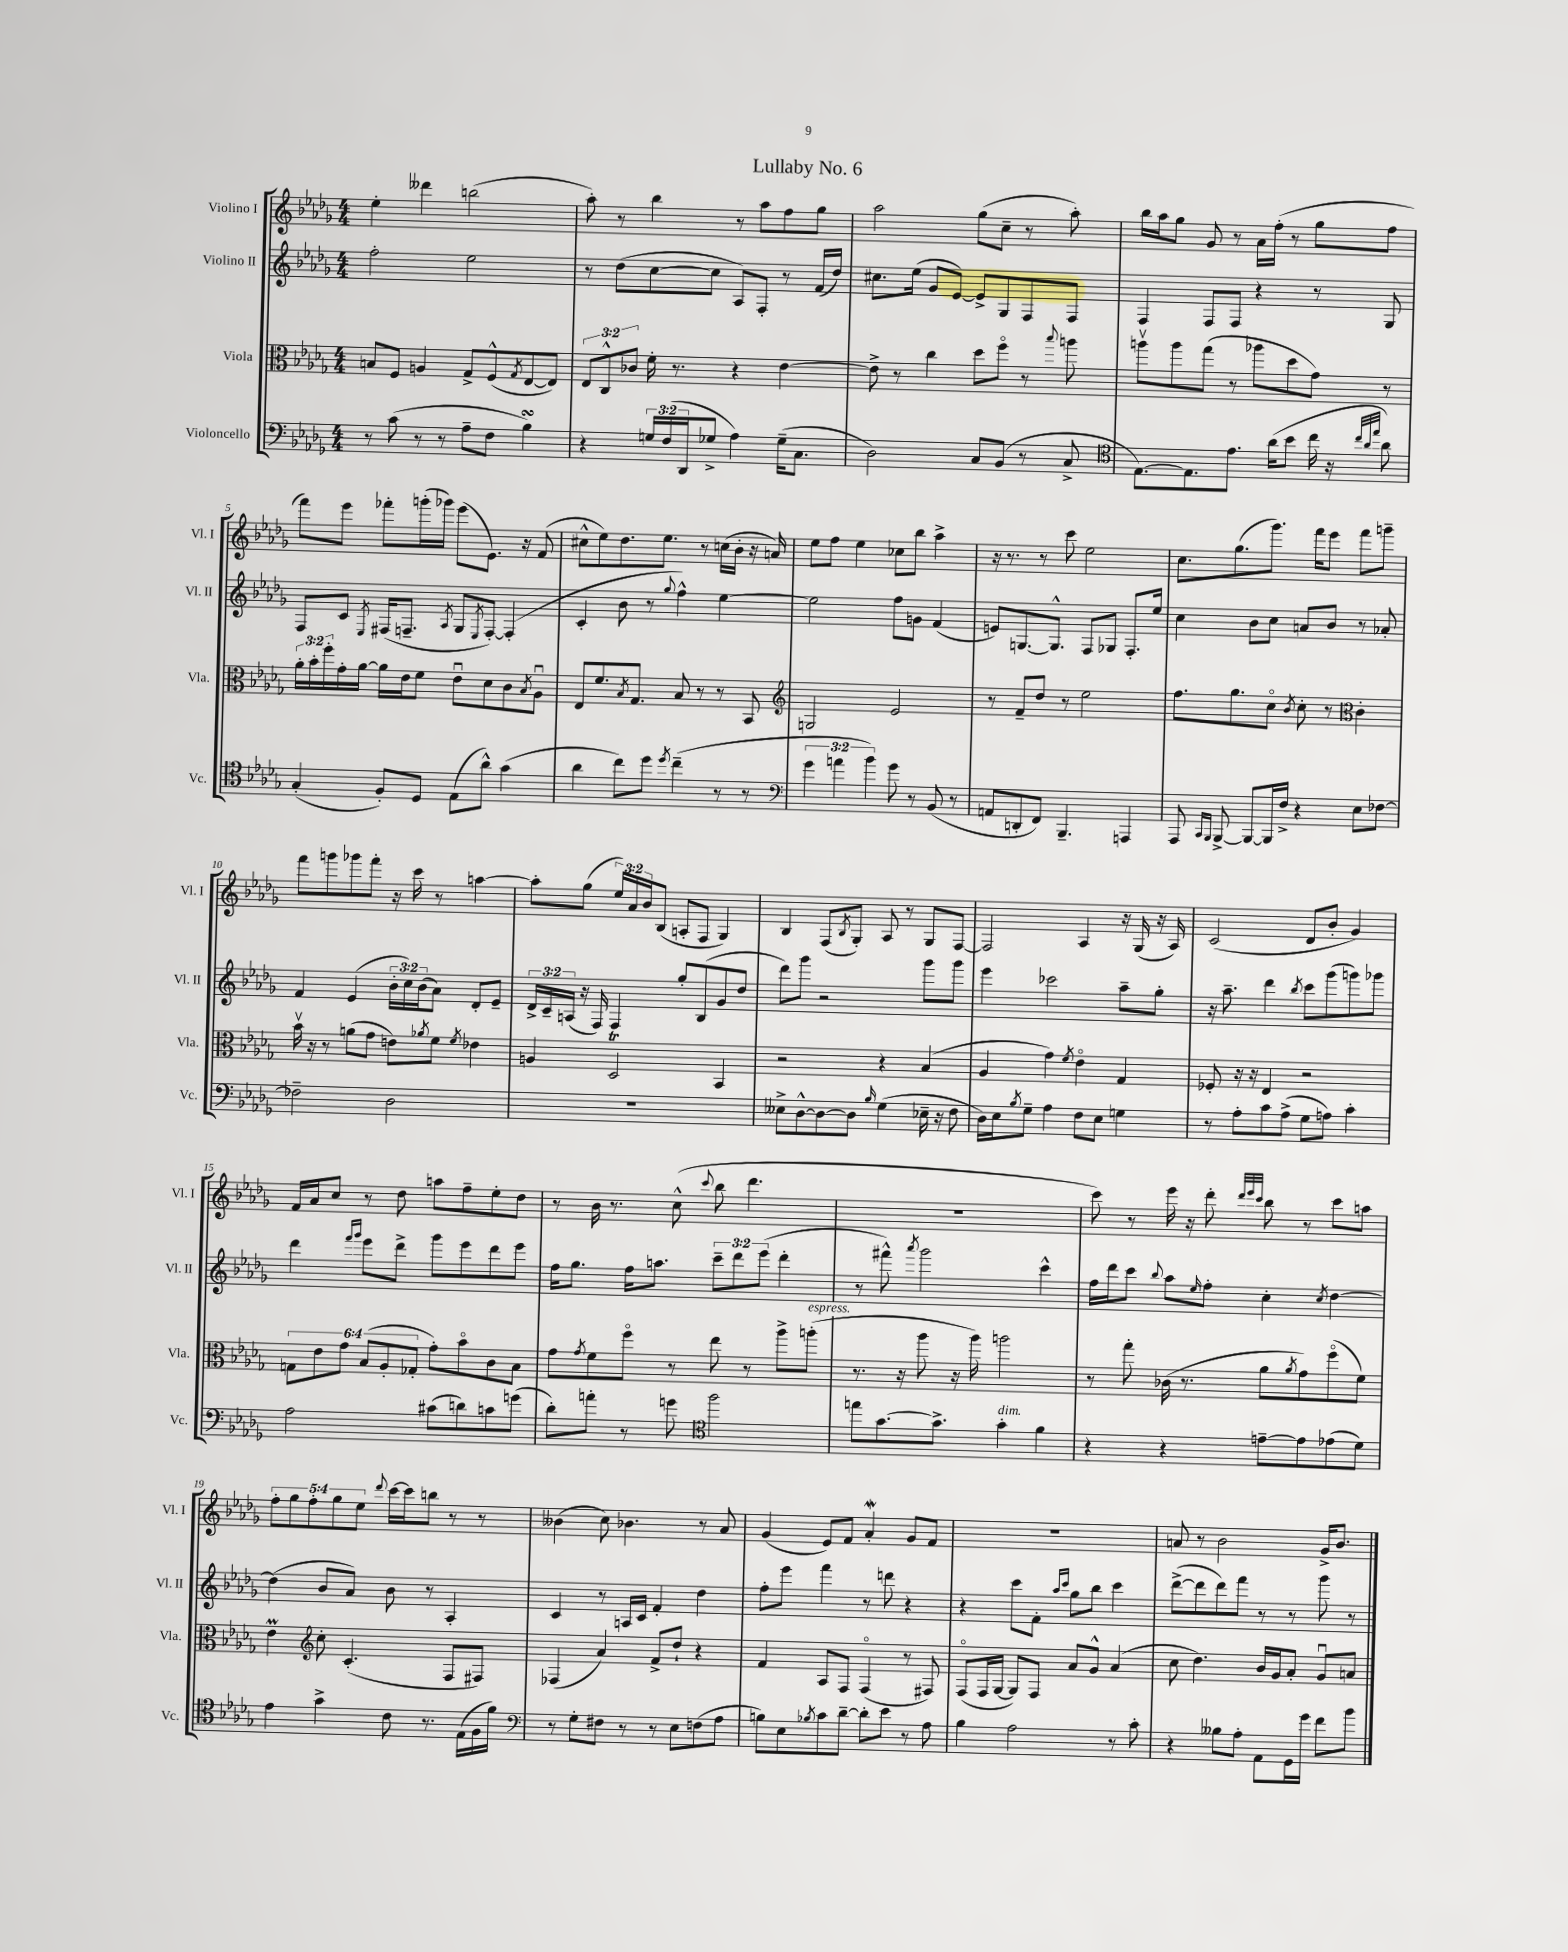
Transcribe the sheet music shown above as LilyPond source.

\header { title = "Lullaby No. 6" }
<<
\new StaffGroup <<
\new Staff = "s0" \with { instrumentName = "Violino I" shortInstrumentName = "Vl. I" } {
    \clef treble \key des \major \numericTimeSignature \time 4/4 \override Staff.TupletNumber.text = #tuplet-number::calc-fraction-text
    ees''4-. deses'''4 b''2( |
    aes''8-.) r8 bes''4 r8 aes''8 f''8 ges''8 |
    aes''2 ges''8( c''8-- r8 aes''8-.) |
    bes''16 aes''16 ges''8 ges'8 r8 aes'16 f''16-.( r8 ges''8 f''8 |
    f'''8) ees'''8 fes'''8-. g'''16-.( ges'''16) ees'''8( ees'8.) r16 f'8( |
    cis''8-^ ees''8) des''8. ees''8. r8 c''16( bes'16-. r16 a'16) |
    ees''8 f''8 ees''4 ces''8 bes''8 aes''4-> |
    r16 r8. r8 c'''8 ees''2 |
    c''8. ges''8.( ges'''8.) f'''16 ees'''8 f'''8 g'''8-- |
    f'''8 g'''8 ges'''8 f'''8-. r16 c'''16 r8 a''4~ |
    a''8-. ges''8( \tuplet 3/2 { ees''16) aes'16 bes'16 } bes8( a8-. f8 ges4) |
    bes4 f8( \acciaccatura { bes8 } ges8-.) aes8 r8 ges8 f8~ |
    f2 aes4 r16 ges16( r16 aes16) |
    c'2( des'8 bes'8-. ges'4) |
    f'16 aes'16 c''8 r8 des''8 a''8 f''8-- ees''8-. des''8 |
    r8 bes'16 r8. c''8-^( \appoggiatura { c'''8 } bes''8 des'''4. |
    R1 |
    c'''8) r8 ees'''16 r16 des'''8-. \grace { des'''32 ees'''32 c'''32 } bes''8 r8 c'''8 a''8 |
    \tuplet 5/4 { f''8-. ges''8 f''8-. ges''8 ees''8 } \appoggiatura { des'''8 } c'''16~ c'''16 b''8 r8 r8 |
    beses'4( c''8) bes'4. r8 aes'8 |
    ges'4( ees'8) f'8 aes'4-.\mordent ges'8 f'8 |
    R1 |
    a'8 r8 bes'2 ges'16-> bes'8. \bar "|." |
}
\new Staff = "s1" \with { instrumentName = "Violino II" shortInstrumentName = "Vl. II" } {
    \clef treble \key des \major \numericTimeSignature \time 4/4 \override Staff.TupletNumber.text = #tuplet-number::calc-fraction-text
    f''2-. ees''2 |
    r8 des''8( c''8~ c''8 aes8) f8-. r8 f'16( des''16) |
    cis''8. ees''16( ges'8 ees'8~) ees'8-> ges8 f8 f8 |
    f4 f8 f8 r4 r8 ges8 |
    f8 c'8 \acciaccatura { ees8 } fis16( f8.-- \acciaccatura { aes8 } ges8 \acciaccatura { ees8 } f8~-.) f4-.( |
    c'4-. bes'8 r8 \appoggiatura { ges''8 } f''4-^) ees''4~ |
    ees''2 f''8 g'8 f'4( |
    e'8) g8.~ g8.-^ f8 ges8 f8.-. ees''16 |
    c''4 bes'8 c''8 a'8 bes'8 r8 aes'8-. |
    f'4 ees'4( \tuplet 3/2 { bes'16-. c''16) bes'16( } aes'8) des'8-. ees'8-- |
    \tuplet 3/2 { des'16-> c'16-- a16( } r16 f16) f4 ges''8-. bes8( ges'8 des''8 |
    des'''8) ges'''8 r2 ges'''8 ges'''8 |
    ees'''4 ces'''2 aes''8-- ges''8-. |
    r16 aes''8.-- des'''4 \acciaccatura { bes''8 } c'''8 ges'''8( g'''8) ges'''8 |
    des'''4 \grace { f'''16 ges'''16 } ees'''8 des'''8-> ges'''8 ees'''8 des'''8 ees'''8 |
    f''16 ges''8. f''16 a''8. \tuplet 3/2 { c'''8-- des'''8 ees'''8( } des'''4-. |
    r8 fis'''8-^) \acciaccatura { aes'''8 } ges'''2 c'''4-^ |
    f''16 des'''16 c'''8 \appoggiatura { bes''8 } aes''8 \grace { ees''16 } f''8-. c''4-. \acciaccatura { c''8 } des''4~ |
    des''4( bes'8 aes'8) bes'8 r8 aes4-. |
    c'4 r8 a16 c'16 f'4-. des''4 |
    f''8-. ees'''8 f'''4 r8 d'''8 r4 |
    r4 c'''8 f'8-. \grace { aes''16 c'''16 } ges''8 bes''8 c'''4 |
    des'''8~->( des'''8 des'''8) f'''8 r8 r8 ges'''8 r8 \bar "|." |
}
\new Staff = "s2" \with { instrumentName = "Viola" shortInstrumentName = "Vla." } {
    \clef alto \key des \major \numericTimeSignature \time 4/4 \override Staff.TupletNumber.text = #tuplet-number::calc-fraction-text
    b8 f8 a4 ges8-> f8-^( \acciaccatura { ges8 } ees8~ ees8) |
    \tuplet 3/2 { ees8 c8-^ ces'8 } f'16-. r8. r4 ees'4~ |
    ees'8-> r8 c''4 des''8 f''8\flageolet r8 \appoggiatura { bes''8 } a''8 |
    a''8\upbow a''8 ges''8( r8 aes''8 des''8 ges'8) r8 |
    \tuplet 3/2 { aes'16-. bes'16-. f''16-. } ges'16-. aes'16~ aes'16 ees'16 f'8 ees'8\downbow des'8 c'8 \acciaccatura { bes8 } aes8\downbow |
    ees8 f'8. \acciaccatura { bes8 } ges8. bes8 r8 r8 bes,8 |
    \clef treble g2 ees'2 |
    r8 f'8-- des''8 r8 ees''2 |
    f''8. ges''8. c''8\flageolet \acciaccatura { bes'8 } c''8-. r8 \clef alto c'4-. |
    bes'16\upbow r16 r8 a'8( ges'8 e'8) \acciaccatura { aes'8 } f'8 \acciaccatura { f'8 } ees'4 |
    a4 des2\trill bes,4 |
    r2 r4 bes4( |
    aes4 ges'4) \acciaccatura { f'8 } ees'4\flageolet ges4 |
    fes8-. r16 r16 ees4 r2 |
    \tuplet 6/4 { g8 ees'8 ges'8 bes8( aes8-. ges8-. } ges'8-.) bes'8\flageolet c'8 bes8 |
    ges'8 \acciaccatura { ges'8 } f'8 f''8\flageolet r8 ees''8 r8 aes''8-> a''8-.^\markup { \italic "espress." }( |
    r8. r16 aes''8 r16 aes''16) a''2 |
    r8 ges''8-. ces'16( r8. aes'8 \acciaccatura { aes'8 } ges'8) f''8\flageolet( f'8) |
    ees'4\prall \clef treble c''8-. c'4.-.( f8 fis8) |
    fes4( aes'4) f'8-> des''8-! r4 |
    f'4 aes8 f8 f4\flageolet( r8 fis8) |
    f8\flageolet( f16 ges16~ ges8) f8 aes'8 ges'8-^ aes'4( |
    c''8 des''4.) bes'16 ges'16 aes'8-. ges'8\downbow a'8 \bar "|." |
}
\new Staff = "s3" \with { instrumentName = "Violoncello" shortInstrumentName = "Vc." } {
    \clef bass \key des \major \numericTimeSignature \time 4/4 \override Staff.TupletNumber.text = #tuplet-number::calc-fraction-text
    r8 c'8( r8 r8 aes8-- f8 bes4\turn) |
    r4 \tuplet 3/2 { g16 f16( des,16 } ges8-> aes4) ges16--( c8. |
    des2) c8 bes,8( r8 c8-> |
    \clef tenor ees8.~) ees8. ees'8. aes'16( bes'8 c''16 r16 \grace { c''32 aes'32 ees''32 } aes'8) |
    ges4-.( f8-.) des8 ees8( aes'8-^) ges'4( |
    aes'4 c''8) des''8 \acciaccatura { des''8 } c''4--( r8 r8 |
    \clef bass \tuplet 3/2 { ges'4 a'4 bes'4) } ges'8 r8 bes,8( r8 |
    a,8 d,8-. f,8) bes,,4.-- a,,4 |
    aes,,8 \grace { c,16 bes,,16 } bes,,8~-> bes,,8~ bes,,16 f16-> r4 ees8 fes8~ |
    fes2-- des2 |
    R1 |
    eeses8-> des8~-^ des8~ des8 \grace { bes16 } ges4( ees16-- r16 f8 |
    des16) ees16 \acciaccatura { bes8 } ges8-- aes4 f8 ees8 g4 |
    r8 aes8-. c'8 aes8->( ges8 a8) c'4-. |
    aes2 cis'8( d'8) c'8 g'8( |
    des'8-.) a'8-. r8 g'8 \clef tenor f''2 |
    e''8 ges'8.~ ges'8.-> ges'4-.^\markup { \italic "dim." } f'4 |
    r4 r4 e'8~-- e'8 ees'8( des'8) |
    ees'4 ges'4-> c'8 r8. ees16( f16 f'16) |
    \clef bass r8 ges8-. fis8 r8 r8 ees8 f8( aes8 |
    b8) ees8 \acciaccatura { bes8 } c'8 des'8~-- des'8-. ees'8 r8 aes8 |
    bes4 aes2 r8 c'8-. |
    r4 beses8 aes8-. aes,8 ges,16 ges'16 f'8 bes'8 \bar "|." |
}
>>
>>
